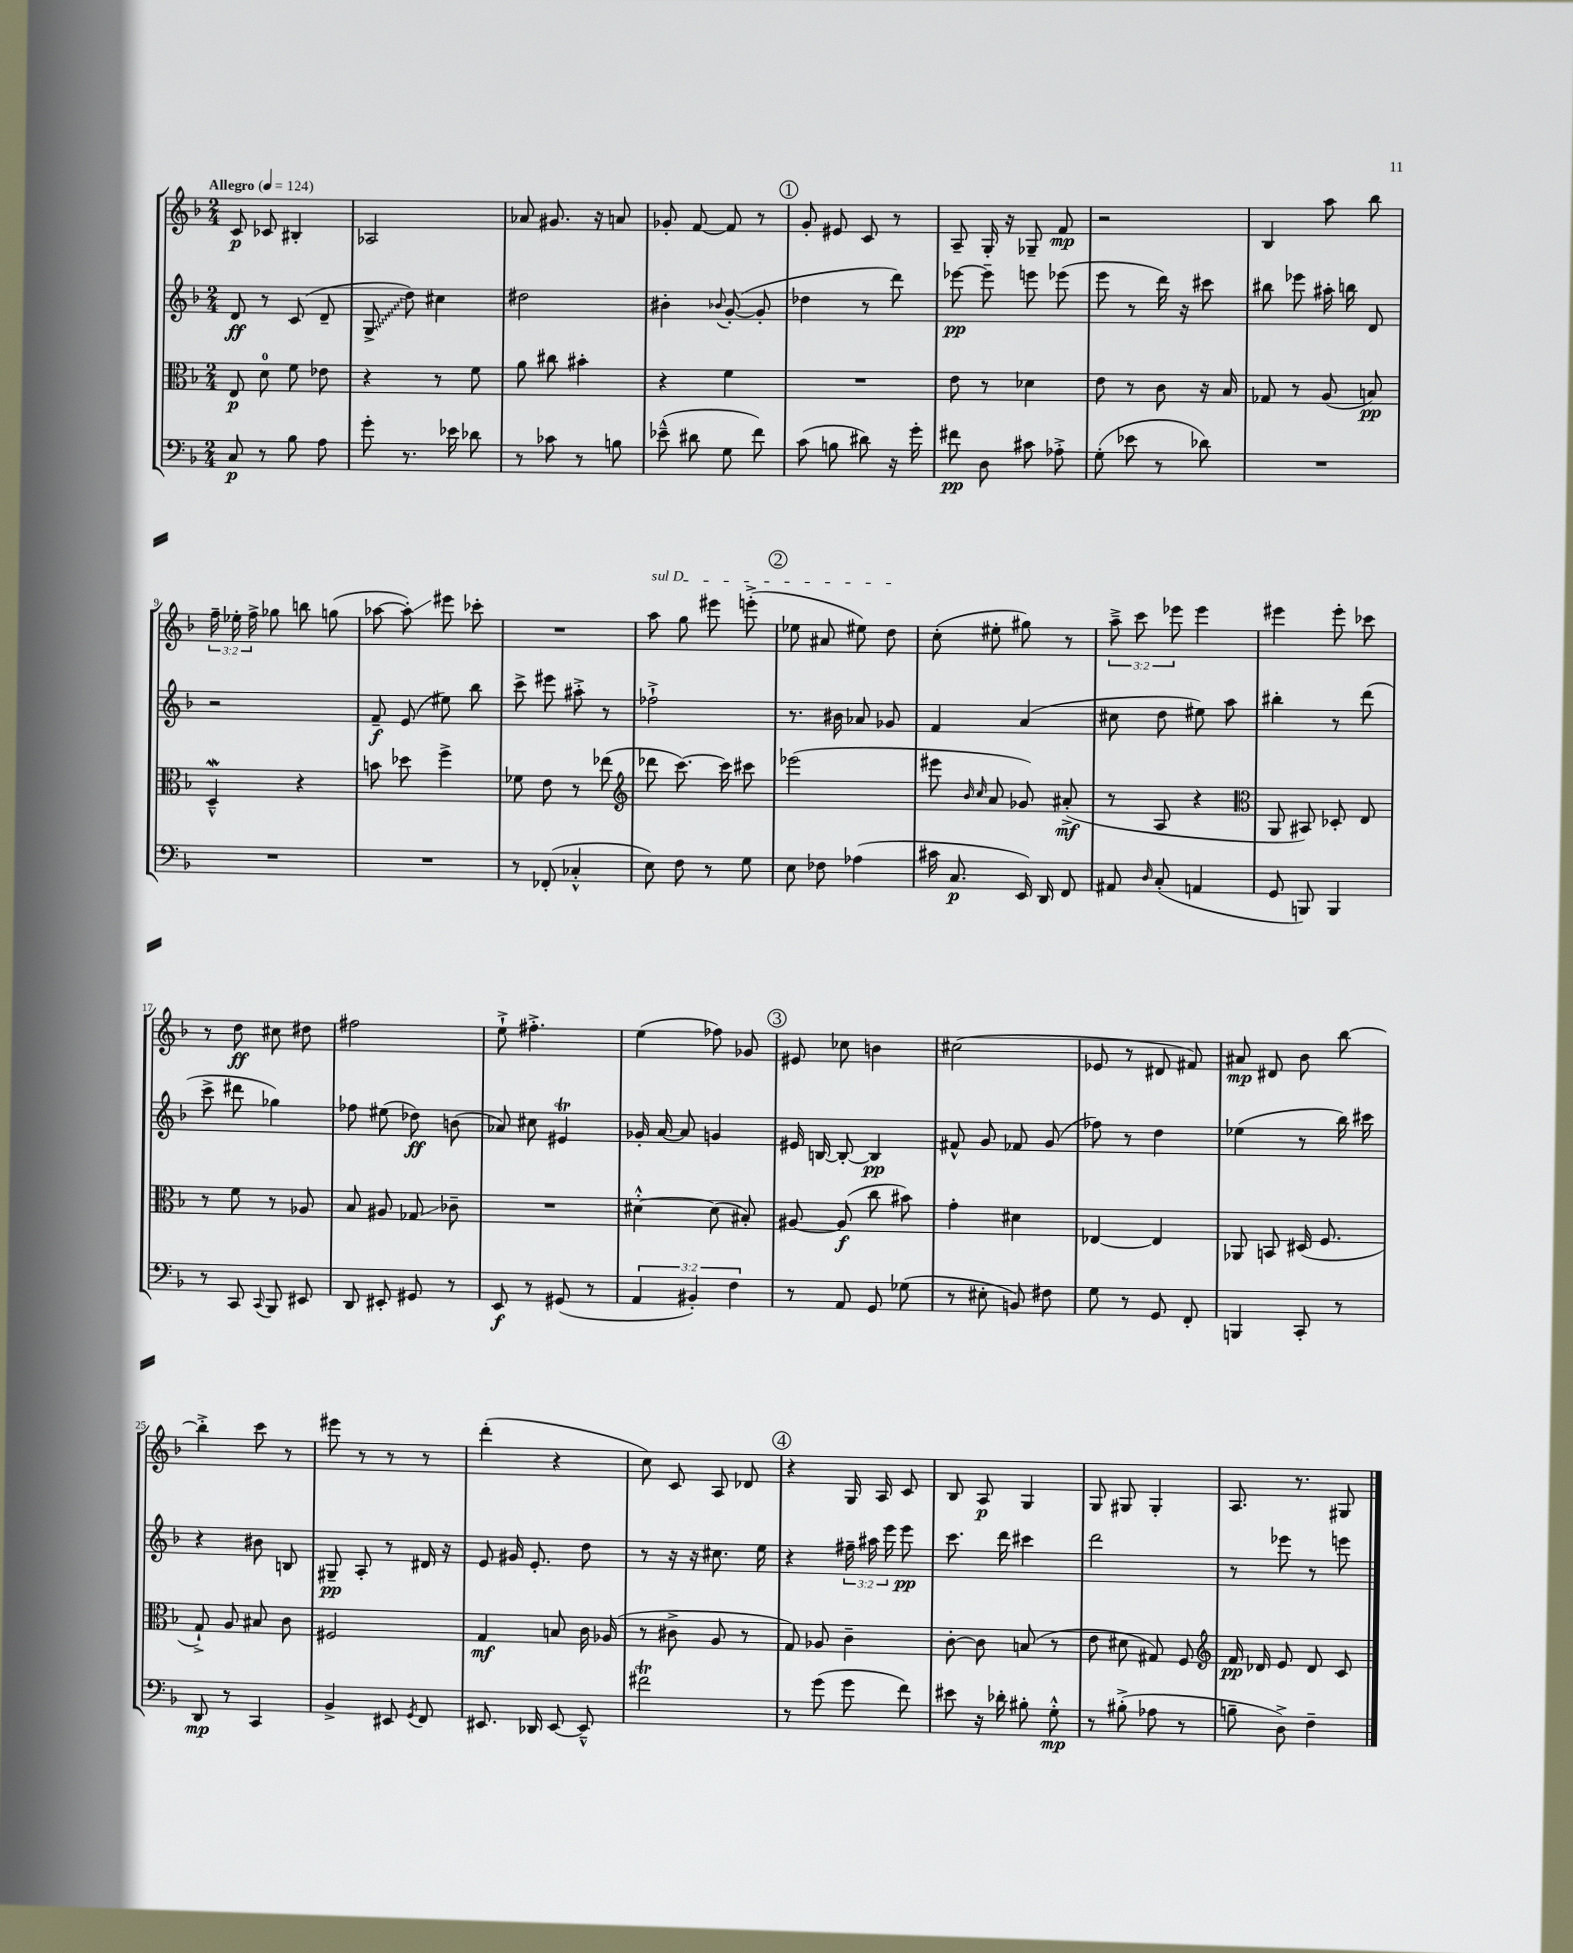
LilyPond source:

<<
\new StaffGroup <<
\new Staff = "s0" {
    \clef treble \key f \major \numericTimeSignature \time 2/4 \override Staff.TupletNumber.text = #tuplet-number::calc-fraction-text \tempo "Allegro" 4 = 124
    \autoBeamOff c'8\p ces'8 bis4-. |
    aes2 |
    aes'8 gis'8. r16 a'8 |
    ges'8-. f'8~ f'8 r8 |
    \mark \markup { \circle "1" } g'8-. eis'8 c'8 r8 |
    a8-- g16-. r16 ges8-- f'8\mp |
    r2 |
    bes4 a''8 bes''8 |
    \tuplet 3/2 { f''16-- ees''16-. f''16-> } ges''8 b''8 g''8( |
    aes''8~ aes''8-.\glissando) eis'''8 ces'''8-. |
    R2 |
    \once \override TextSpanner.bound-details.left.text = \markup { \italic "sul D" } a''8\startTextSpan g''8 eis'''8 e'''8-.->( |
    \mark \markup { \circle "2" } ees''8 ais'8 eis''8) d''8\stopTextSpan |
    c''8-.( eis''8-. gis''8) r8 |
    \tuplet 3/2 { a''8---> c'''8 ees'''8 } ees'''4 |
    eis'''4 eis'''8-. ces'''8 |
    r8 d''8\ff cis''8 dis''8 |
    fis''2 |
    e''8-!-> fis''4.-.-> |
    e''4( fes''8) ges'8 |
    \mark \markup { \circle "3" } eis'8 ces''8 b'4 |
    cis''2( |
    ees'8 r8 dis'8 fis'8) |
    ais'8\mp dis'8 bes'8 bes''8~ |
    bes''4-.-> c'''8 r8 |
    eis'''8 r8 r8 r8 |
    d'''4-.( r4 |
    c''8) c'8 a8 des'8 |
    \mark \markup { \circle "4" } r4 g16 a16 c'8 |
    bes8 a8\p g4 |
    g8 gis8 gis4-. |
    a8. r8. gis8 \bar "|." |
}
\new Staff = "s1" {
    \clef treble \key f \major \numericTimeSignature \time 2/4 \override Staff.TupletNumber.text = #tuplet-number::calc-fraction-text
    \autoBeamOff d'8\ff r8 c'8( d'8-- |
    \once \override Glissando.style = #'zigzag g8->\glissando d''8) cis''4 |
    dis''2 |
    bis'4-. \appoggiatura { bes'8 } g'8~-.( g'8-. |
    \mark \markup { \circle "1" } des''4 r8 d'''8) |
    ees'''8~\pp ees'''8-- e'''8 ees'''8( |
    e'''8 r8 d'''16) r16 cis'''8 |
    bis''8 ees'''8 ais''16-. b''16 d'8 |
    r2 |
    f'8--\f e'8( eis''8) bes''8 |
    c'''8-> eis'''8 ais''8-.-> r8 |
    fes''2-!-> |
    \mark \markup { \circle "2" } r8. bis'16 aes'8 ges'8 |
    f'4 a'4( |
    cis''8 d''8 eis''8) a''8 |
    bis''4-. r8 d'''8( |
    c'''8-> dis'''8 ges''4) |
    fes''8 eis''8( des''8\ff) b'8( |
    aes'8) cis''8 eis'4\trill |
    ges'16-. a'16~ a'8 g'4 |
    \mark \markup { \circle "3" } eis'16 b16~ b8~-. b4\pp |
    fis'8-^ g'8 fes'8 g'8( |
    fes''8) r8 d''4 |
    ees''4( r8 bes''16) cis'''16 |
    r4 bis'8 b8 |
    gis8--\pp a8-. r8 dis'16 r16 |
    e'8 gis'16 e'8.-. d''8 |
    r8 r16 r16 cis''8. e''16 |
    \mark \markup { \circle "4" } r4 \tuplet 3/2 { fis''16-- ais''16 e'''16 } e'''8\pp |
    c'''8. d'''16 cis'''4 |
    d'''2 |
    r8 ees'''8 r8 e'''8 \bar "|." |
}
\new Staff = "s2" {
    \clef alto \key f \major \numericTimeSignature \time 2/4
    \autoBeamOff e8\p d'8-0 f'8 ees'8 |
    r4 r8 f'8 |
    a'8 cis''8 bis'4-. |
    r4 f'4 |
    \mark \markup { \circle "1" } R2 |
    e'8 r8 des'4 |
    e'8 r8 c'8 r16 bes16 |
    ges8 r8 a8( b8\pp) |
    d4---^\mordent r4 |
    b'8 des''8 f''4-> |
    fes'8 e'8 r8 ees''8( |
    \clef treble des'''8 c'''8.~) c'''16 cis'''8 |
    \mark \markup { \circle "2" } ees'''2( |
    eis'''8 \grace { bes'16 c''16 } a'8 ges'8) ais'8-.->\mf( |
    r8 a8 r4 |
    \clef alto a,8 bis,8) des8-. e8 |
    r8 f'8 r8 aes8 |
    bes8 ais8 ges8\glissando ces'8-- |
    R2 |
    dis'4~-.-^ dis'8( bis8-.) |
    \mark \markup { \circle "3" } ais8~ ais8\f( c''8 bis'8) |
    g'4-. dis'4 |
    ees4~ ees4 |
    aes,8 b,8 dis16( f8. |
    g8-!->) a8 bis8 c'8 |
    fis2 |
    g4\mf b8 c'16 aes16( |
    r8 cis'8-> a8 r8 |
    \mark \markup { \circle "4" } g8) aes8 c'4-- |
    c'8~-. c'8 b8( r8 |
    e'8 dis'8 gis8) f8 |
    \clef treble f'16\pp des'16 e'8 des'8 c'8 \bar "|." |
}
\new Staff = "s3" {
    \clef bass \key f \major \numericTimeSignature \time 2/4 \override Staff.TupletNumber.text = #tuplet-number::calc-fraction-text
    \autoBeamOff c8\p r8 bes8 a8 |
    g'8-. r8. ees'16 des'8 |
    r8 ces'8 r8 b8 |
    ees'8---^( dis'8 g8 f'8) |
    \mark \markup { \circle "1" } c'8( b8 dis'8) r16 g'16-. |
    fis'8\pp d8 cis'8 aes8-.-> |
    g8-.( ees'8 r8 des'8) |
    R2 |
    R2 |
    R2 |
    r8 fes,8-.( ces4-.-^ |
    e8) f8 r8 g8 |
    \mark \markup { \circle "2" } e8 fes8 aes4( |
    cis'16 c8.\p e,16) d,16 f,8 |
    ais,8 \grace { d16 } c8-.( a,4 |
    g,8 b,,8) b,,4 |
    r8 c,8 \appoggiatura { c,8 } bes,,8 eis,8 |
    d,8 eis,8-. gis,8 r8 |
    e,8\f r8 gis,8( r8 |
    \tuplet 3/2 { a,4 bis,4-.) f4 } |
    \mark \markup { \circle "3" } r8 a,8 g,8 ges8( |
    r8 eis8-. b,8) fis8 |
    g8 r8 g,8 f,8-. |
    b,,4 c,8-. r8 |
    d,8\mp r8 c,4 |
    bes,4-> eis,8 \acciaccatura { g,8 } f,8 |
    eis,8. des,16 eis,8~ eis,8---^ |
    fis'2\trill |
    \mark \markup { \circle "4" } r8 g'8( g'8 f'8) |
    eis'8 r16 des'16-. bis8-. g8-.-^\mp |
    r8 bis8-.->( aes8 r8 |
    b8-- d8->) f4-- \bar "|." |
}
>>
>>
